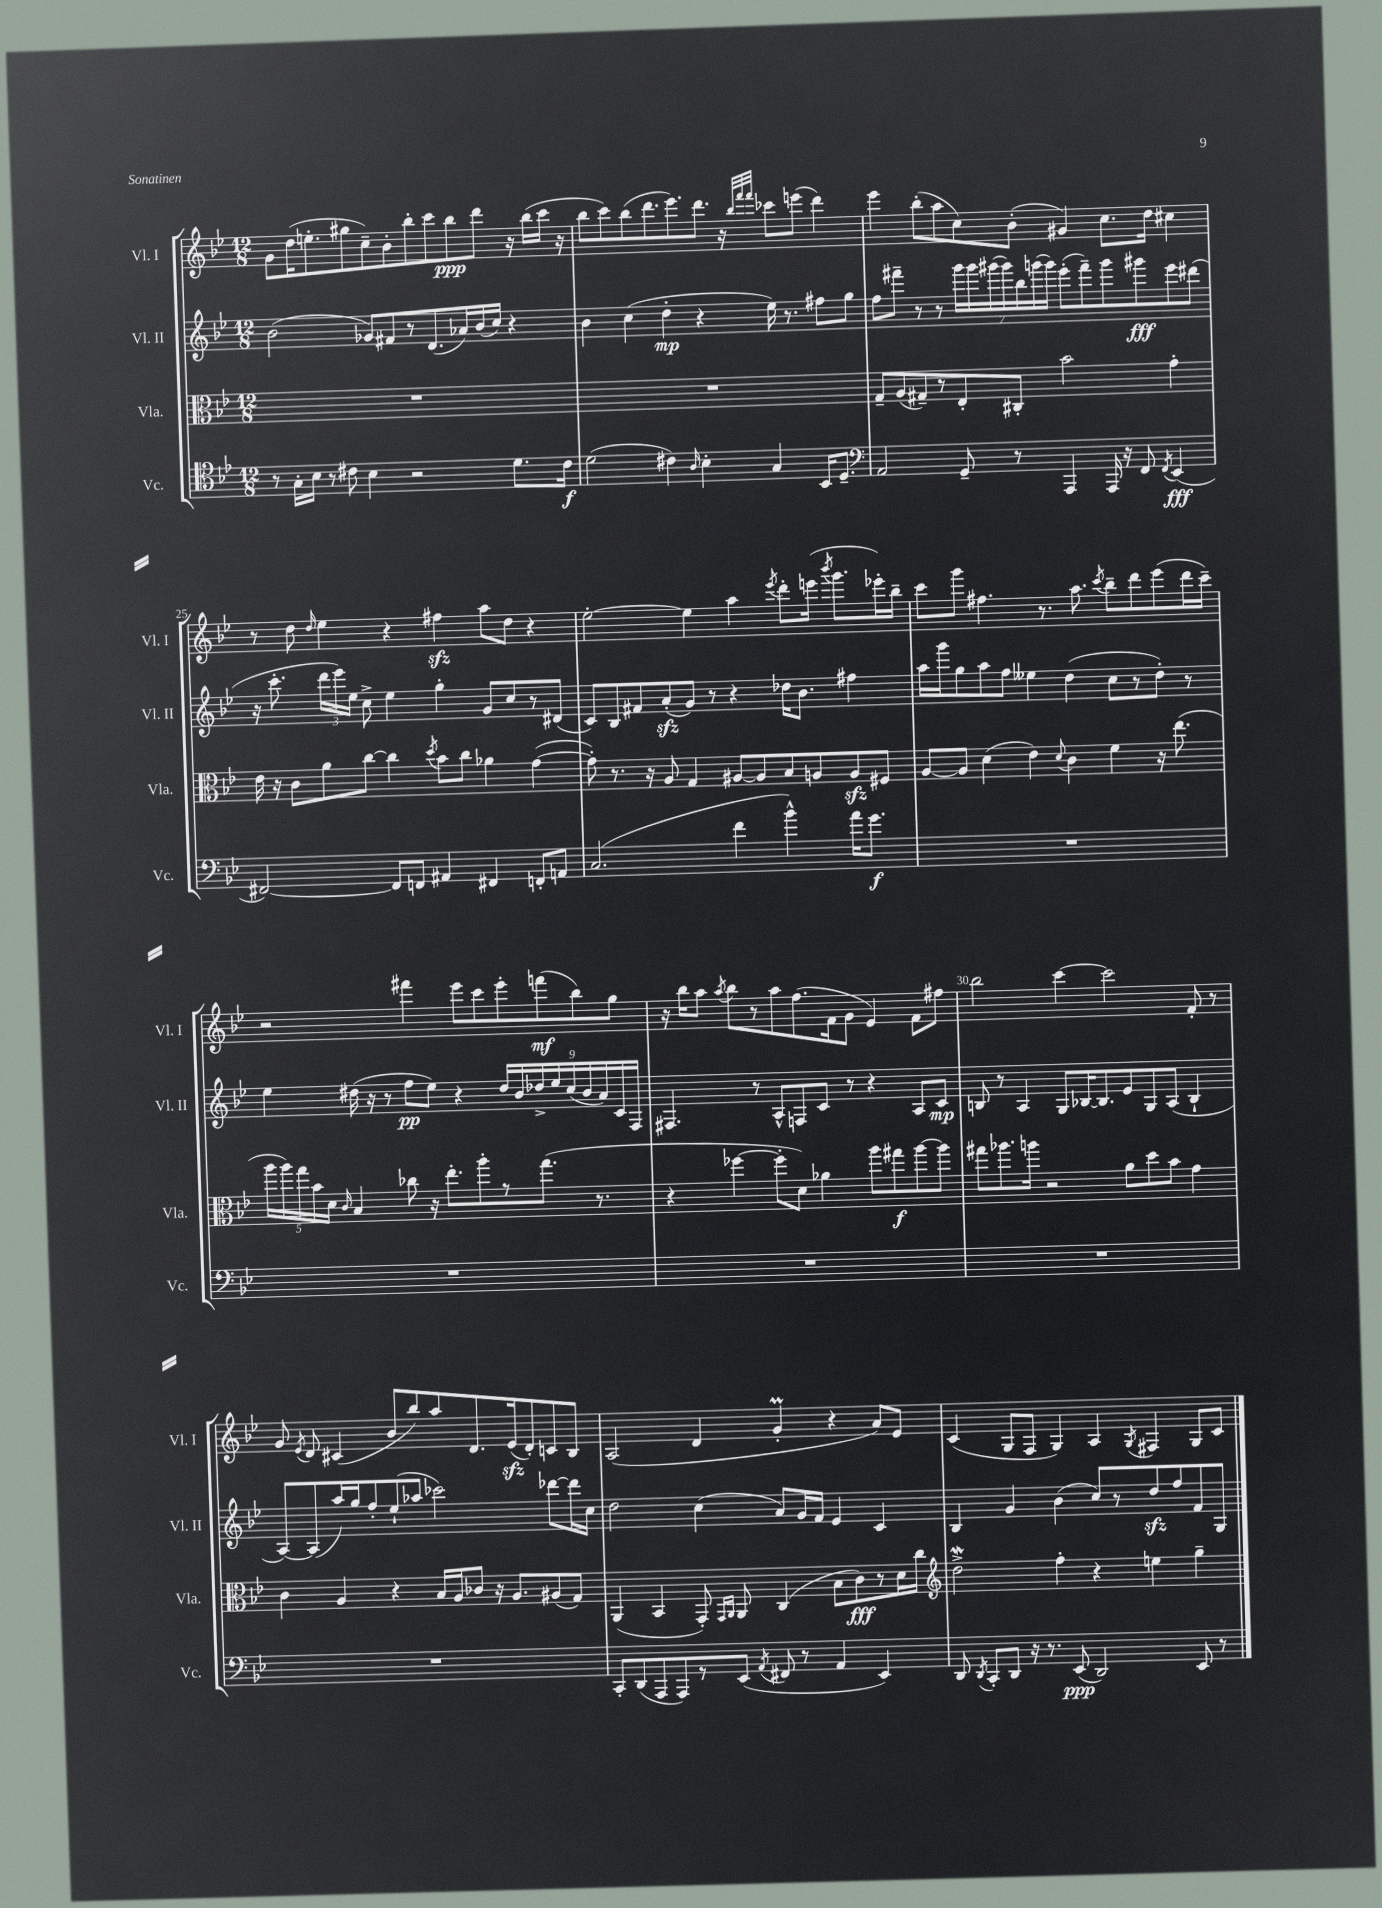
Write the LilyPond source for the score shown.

<<
\new StaffGroup <<
\new Staff = "s0" \with { instrumentName = "Vl. I" shortInstrumentName = "Vl. I" } {
    \clef treble \key bes \major \numericTimeSignature \time 12/8
    \autoBeamOff g'8[ d''16( e''8.-. gis''8 c''8--) bes'8-. bes''8-. c'''8 bes''8\ppp d'''8] r16 bes''16[( c'''16] r16 |
    bes''8[ c'''8) bes''8( d'''8. ees'''8.) d'''8.] r16 \grace { bes''32[ f'''32 f'''32] } ces'''8[ e'''8]( d'''4) |
    ees'''4 bes''8[-.( a''8 c''8) bes'8]-.( gis'4) c''8.[ d''16] cis''4 |
    r8 d''8 \grace { d''16 } ees''4 r4 fis''4\sfz a''8[ d''8] r4 |
    ees''2~-. ees''4 a''4 \acciaccatura { ees'''8 } d'''8[-. e'''16]( \acciaccatura { bes'''8 } g'''8.[ ees'''16-.) bes''16]-- |
    c'''8[ g'''8] fis''4. r8. a''8. \acciaccatura { c'''8 } bes''8[-- d'''8 ees'''8( d'''16 c'''16]--) |
    r2 fis'''4 ees'''8[ c'''8 ees'''8-. f'''8\mf( bes''8) g''8] |
    r16 bes''16[ a''8] \acciaccatura { a''8 } bes''8[ r8 a''8 f''8.( f'16 g'8] ees'4) f'8[ fis''8] |
    bes''2 c'''4~ c'''2 f'8-. r8 |
    g'8 \acciaccatura { ees'8 } d'8 cis'4( bes'8[ bes''8) a''8 d'8. ees'16\sfz( d'8-.) c'8 bes8] |
    a2( d'4 g'4-.\prall r4 a'8[) ees'8] |
    c'4( g8[ f8] g4) a4 \acciaccatura { g8 } fis4 g8[ c'8] \bar "|." |
}
\new Staff = "s1" \with { instrumentName = "Vl. II" shortInstrumentName = "Vl. II" } {
    \clef treble \key bes \major \numericTimeSignature \time 12/8
    \autoBeamOff bes'2( ges'8[) fis'8 r8 d'8.( aes'16) bes'16( c''16]) r4 |
    bes'4 c''4( d''4-.\mp r4 ees''16) r8. fis''8[ g''8] |
    f''8[ fis'''8]-- r8 r8 \tuplet 7/4 { g'''16[ g'''16 gis'''16( gis'''16) bes''16 g'''16( g'''16]) } ees'''8[-.( fis'''8--) g'''8 gis'''8\fff ees'''8 dis'''8]( |
    r16 c'''8.-. \tuplet 3/2 { d'''16[ ees'''16) ees''16] } c''8-> ees''4 g''4-. g'8[ c''8 r8 dis'8]( |
    c'8[) bes8 fis'8 a'8-.\sfz( g'8]) r8 r4 des''16[ bes'8.] fis''4 |
    a''16[ g'''16 g''8 a''8 f''8] eeses''4 d''4( c''8[ r8 d''8]-.) r8 |
    ees''4 dis''16( r16 r8 f''8[\pp ees''8]) r4 \tuplet 9/8 { dis''16[ bes'16 des''16-> ees''16 c''16( bes'16 a'16) c'16 f16] } |
    fis4. r8 a8[-^ f8 c'8] r8 r4 a8[ c'8]\mp |
    b8 r8 a4 g8[ bes16~ bes8. ees'8 g8 a8]( bes4-! |
    a8[~) a8( a''16) g''16 f''8-. ees''8-!( aes''8] ces'''2) des'''8[~ des'''16 c''16] |
    d''2 c''4( a'8[) g'16 f'16] ees'4 c'4 |
    bes4 g'4 bes'4( c''8[) r8 d''8\sfz f''8 f'8 g8] \bar "|." |
}
\new Staff = "s2" \with { instrumentName = "Vla." shortInstrumentName = "Vla." } {
    \clef alto \key bes \major \numericTimeSignature \time 12/8
    \autoBeamOff R1. |
    R1. |
    g8[-- a8( gis8--) r8 ees8-. cis8]-. bes'2 g'4-. |
    ees'16 r16 c'8[ a'8 c''8]~ c''4 \acciaccatura { d''8 } bes'8[ c''8] aes'4 g'4~( |
    g'8-.) r8. r16 a8 g4 ais8[~ ais8 bes8 a8 a8\sfz fis8] |
    a8[~ a8] d'4( ees'4) \appoggiatura { d'8 } c'4 f'4 r16 ees''8.( |
    \tuplet 5/4 { a''16[ a''16) g''16 bes'16 d'16] } \grace { c'16 } bes4 ces''8 r16 ees''8.[-. a''8-. r8 g''8.]( r8. |
    r4 fes''4~ fes''8[-. d'8]) aes'4 a''8[ gis''8\f a''8~ a''8] |
    gis''8[ aes''8. a''16] r2 a'8[ d''8 bes'8] g'4 |
    c'4 a4 r4 bes16[ a16 ces'8] r16 a8.[ ais8( g8]) |
    a,4( bes,4 g,8-.) \grace { g,16[ a,16] } a,8 c4( bes8[ c'8\fff) r8 d'16 c''16] |
    \clef treble d''2->\mordent f''4-. r4 e''4 g''4-- \bar "|." |
}
\new Staff = "s3" \with { instrumentName = "Vc." shortInstrumentName = "Vc." } {
    \clef tenor \key bes \major \numericTimeSignature \time 12/8
    \autoBeamOff r8 g16[-. bes16] r8 cis'8 bes4 r2 d'8.[ cis'16]\f |
    d'2( cis'4) \grace { a16 } bes4-. g4 bes,16[ d8.]-- |
    \clef bass a,2 g,8-- r8 a,,4 a,,16 r16 f,8 \acciaccatura { f,8 } ees,4\fff( |
    fis,2~) fis,8[ f,8] ais,4 fis,4 f,8[-. a,8] |
    c2.( f'4 bes'4-^) a'16[ g'8.]\f |
    R1. |
    R1. |
    R1. |
    R1. |
    R1. |
    c,8[-. d,8( a,,8 a,,8) r8 ees,8]( \acciaccatura { a,8 } fis,8 r8 a,4 ees,4) |
    d,8 \acciaccatura { d,8 } c,8[-. d,8] r16 r8. ees,8\ppp( d,2) ees,8 r8 \bar "|." |
}
>>
>>
\layout { \context { \Score currentBarNumber = #22 \override BarNumber.break-visibility = ##(#f #t #t) barNumberVisibility = #(every-nth-bar-number-visible 5) } }
